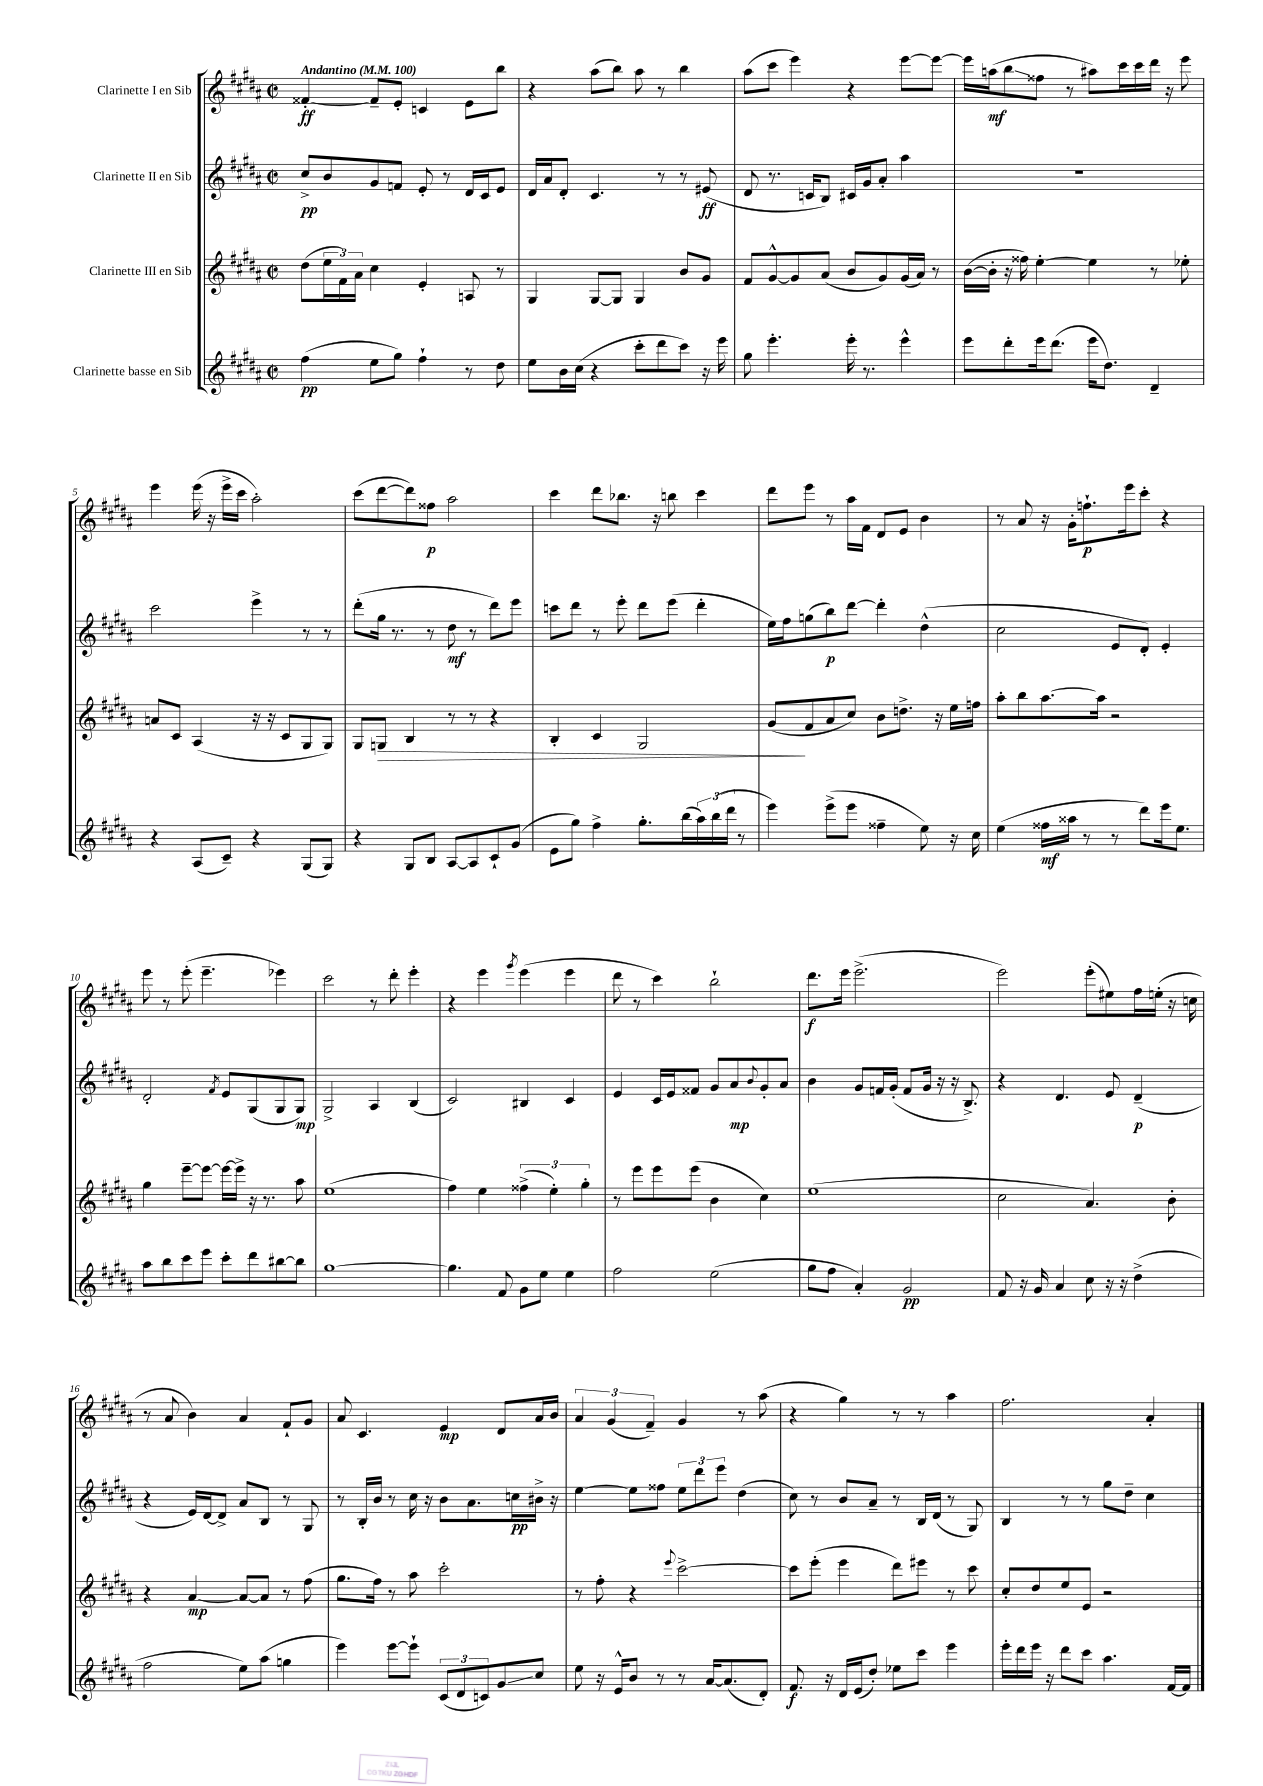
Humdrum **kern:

**kern	**kern	**kern	**kern
*staff4	*staff3	*staff2	*staff1
*clefG2	*clefG2	*clefG2	*clefG2
*k[f#c#g#d#a#]	*k[f#c#g#d#a#]	*k[f#c#g#d#a#]	*k[f#c#g#d#a#]
*M2/2	*M2/2	*M2/2	*M2/2
*met(c|)	*met(c|)	*met(c|)	*met(c|)
*MM100	*MM100	*MM100	*MM100
(4ff#\	(8dd#\L	8cc#^/L	[4f##'/
.	24ee\L	8b/	.
.	24f#\)	.	.
.	24a#\JJ	.	.
8ee\L	4cc#\	8g#/	8f##~/]L
8gg#\J)	.	8f/J	8e'/J
4ff#`\	4e'/	8e'/	4c/
.	.	8r	.
8r	8A/	16d#/LL	8e\L
.	.	16c#/J	.
8dd#\	8r	8e/J	8bb\J
=	=	=	=
8ee\L	4G#/	16d#/LL	4r
.	.	16a#/J	.
16b\L	.	8d#'/J	.
(16cc#\JJ	.	.	.
4r	[8G#/L	4.c#/	(8aa#\L
.	8G#/]J	.	8bb\J)
8ccc#'\L	4G#/	.	8aa#\
8ddd#\	.	8r	8r
8ccc#\J)	8b/L	8r	4bb\
16r	8g#/J	(8e#/	.
16eee\	.	.	.
=	=	=	=
8gg#\	8f#/L	8d#/	(8aa#\L
4.eee'\	[8g#^^/	8.r	8ccc#\J
.	8g#/]	.	4eee\)
.	.	16c/LK	.
.	(8a#/J	8B/J)	.
16eee'\	8b/L	16c#/LL	4r
8.r	.	16g#/J	.
.	8g#/)	8a#'/J	.
4eee^^\	(16g#/L	4aa#\	[8eee\L
.	16a#/JJ)	.	.
.	8r	.	8eee\_J
=	=	=	=
8eee\L	([16b\LL	1r	16eee\]LL
.	16b'\]JJ	.	(16aa\J
8ddd#'\	16r	.	8bb\
.	16ff##\)	.	.
16eee\k	[4ee'\	.	8ff##\J
(8.ddd#\J	.	.	.
.	.	.	8r
16eee\LK	4ee\]	.	8aa#\L)
8.dd#\J)	.	.	.
.	.	.	16ccc#\L
.	.	.	16ccc#\
4d#~/	8r	.	16ddd#\JJ
.	.	.	16r
.	8ee-'\	.	8eee\
=	=	=	=
4r	8a/L	2ccc#\	4eee\
.	8c#/J	.	.
(8A#/L	(4A#/	.	(16eee\
.	.	.	16r
8c#~/J)	.	.	16eee^\LL
.	.	.	16ccc#\JJ
4r	16r	4eee^\	2aa#'\)
.	16r	.	.
.	8c#/L	.	.
(8G#/L	8G#/	8r	.
8G#/J)	8G#/J)	8r	.
=	=	=	=
4r	8G#/L	(8ddd#'\L	(8ccc#\L
.	8G/J	16gg#\Jk	[8ddd#\
.	.	8.r	.
8G#/L	4B/	.	8ddd#\])
8B/J	.	8r	8ff##\J
[8A#/L	8r	8dd#\	2aa#\
8A#/]	8r	8r	.
8c#`/	4r	8ddd#\L)	.
(8g#/J	.	8eee\J	.
=	=	=	=
8e\L	4B'/	8ccc\L	4ccc#\
8gg#\J)	.	8ddd#\J	.
4ff#^\	4c#/	8r	8ddd#\L
.	.	8eee'\	8.bb-\J
8.gg#'\L	2G#/	8ddd#\L	.
.	.	.	16r
.	.	(8eee\J	8bb\
(16bb\L	.	.	.
24aa#\)	.	4ddd#'\	4ccc#\
(24bb\	.	.	.
24ddd#\JJ	.	.	.
8r	.	.	.
=	=	=	=
4eee\)	(8g#/L	16ee\LL)	8ddd#\L
.	.	16ff#\J	.
.	8f#/	(8gg\	8eee\J
(8eee^\L	8a#/	8bb\)	8r
8eee\J	8cc#/J)	[8ddd#\J	16aa#\LL
.	.	.	16f#\JJ
4ff##~\	8b\L	4ddd#'\]	8d#/L
.	8.dd^\J	.	8e/J
8ee\)	.	(4dd#^^\	4b\
.	16r	.	.
16r	16ee\LL	.	.
16cc#\	16ff\JJ	.	.
=	=	=	=
(4ee\	8aa#'\L	2cc#\	8r
.	8bb\	.	8a#/
16ff##\LL	[8.aa#\	.	16r
16aa##\JJ	.	.	16g#'\LK
8r	.	.	8.ff`\
.	16aa#\]Jk	.	.
8r	2r	8e/L	.
.	.	.	16eee\k
8ddd#\L)	.	8d#'/J)	8ccc#'\J
16eee\k	.	4e'/	4r
8.ee\J	.	.	.
=	=	=	=
8aa#\L	4gg#\	2d#'/	8eee\
8bb\	.	.	8r
8ccc#\	[8eee~\L	.	(8eee'\
8eee\J	8eee\_J	.	4.eee~\
.	.	8qf#/	.
8ccc#'\L	16eee\_LL	8e/L	.
.	16eee^\]JJ	.	.
8ddd#\	16r	(8G#/	.
.	8.r	.	.
[8bb#\	.	8G#/	4eee-\)
8bb#\]J	8aa#\	8G#/J)	.
=	=	=	=
[1gg#	(1ee	2G#^/	2ccc#\
.	.	4A#/	8r
.	.	.	8ddd#'\
.	.	(4B/	4eee'\
=	=	=	=
4.gg#\]	4ff#\)	2c#/)	4r
.	4ee\	.	4eee\
8f#/	.	.	.
.	.	.	8qggg#/
8g#\L	(6ff##^\	4B#/	(4eee\
8ee\J	.	.	.
.	6ee'\)	.	.
4ee\	.	4c#/	4eee\
.	6gg#'\	.	.
=	=	=	=
2ff#\	8r	4e/	8ddd#\
.	8eee\L	.	8r
.	8eee\	16c#/LL	4ccc#\)
.	.	16e/J	.
.	(8eee\J	8f##/J	.
(2ee\	4b\	8g#/L	2bb`\
.	.	8a#/	.
.	.	8qqb/	.
.	4cc#\)	8g#'/	.
.	.	8a#/J	.
=	=	=	=
8gg#\L	(1ee	4b\	8.ddd#\L
8ff#\J	.	.	.
.	.	.	16eee\Jk
4a#'/)	.	8g#/L	(2.eee^\
.	.	16f/L	.
.	.	(16g#'/JJ	.
2g#/	.	8f/L	.
.	.	16g#/Jk	.
.	.	16r	.
.	.	16r	.
.	.	8.B^/)	.
=	=	=	=
8f#/	2cc#\	4r	2eee\)
16r	.	.	.
16g#/	.	.	.
4a#/	.	4.d#/	.
8cc#\	4.a#/)	.	(8eee'\L
16r	.	8e/	8ee#\)
16r	.	.	.
(4dd#^\	.	(4d#~/	16ff#\L
.	.	.	(16ee'\JJ
.	8b'\	.	16r
.	.	.	16cc\
=	=	=	=
2ff#\	4r	4r	8r
.	.	.	8a#/
.	[4a#/	16e/LL)	4b\)
.	.	[16d#/J	.
.	.	8d#^/]J	.
8ee\L)	8a#/_L	8a#/L	4a#/
(8aa#\J	8a#/]J	8B/J	.
4gg\	8r	8r	8f#`/L
.	(8ff#\	8G#/	8g#/J
=	=	=	=
4eee\)	8.gg#\L	8r	8a#/
.	.	16B'/LL	4.c#/
.	16ff#\Jk)	16b/JJ	.
[8eee\L	8r	8r	.
8eee`\]J	8aa#\	16cc#\	.
.	.	16r	.
(12c#/L	2ccc#'\	8b\L	4e/
12d#/	.	.	.
.	.	8.a#\	.
12c/)	.	.	.
8g#/	.	.	8d#/L
.	.	16cc\L	.
8cc#/J	.	16b#^\JJ	16a#/L
.	.	16r	16b/JJ
=	=	=	=
8ee\	8r	[4ee\	6a#/
16r	8ff#'\	.	.
.	.	.	(6g#/
16e^^/LK	.	.	.
8b/J	4r	8ee\]L	.
.	.	.	6f#~/)
8r	.	8ff##\J	.
.	8qqeee/	.	.
8r	[2ccc#^\	12ee\L	4g#/
.	.	12ddd#\	.
[16a#/LK	.	.	.
.	.	12eee\J	.
(8.a#/]	.	.	.
.	.	(4dd#\	8r
8d#'/J)	.	.	(8aa#\
=	=	=	=
8.f#/	8ccc#\]L	8cc#\)	4r
.	(8eee'\J	8r	.
16r	.	.	.
16d#/LL	4eee\	8b/L	4gg#\)
(16e/J	.	.	.
8dd#'/J)	.	8a#~/J	.
8ee-\L	8ddd#\L)	8r	8r
8ccc#\J	8eee#\J	16B/LL	8r
.	.	(16d#/JJ	.
4eee\	8r	8r	4aa#\
.	8ccc#\	8G#/)	.
=	=	=	=
16eee'\LL	8cc#'/L	4B/	2.ff#\
16ddd#\	.	.	.
16eee\JJ	8dd#/	.	.
16r	.	.	.
8ddd#\L	8ee/	8r	.
8ccc#\J	8e/J	8r	.
4.aa#\	2r	8gg#\L	.
.	.	8dd#~\J	.
.	.	4cc#\	4a#'/
[16f#/LL	.	.	.
16f#/]JJ	.	.	.
==	==	==	==
*-	*-	*-	*-
